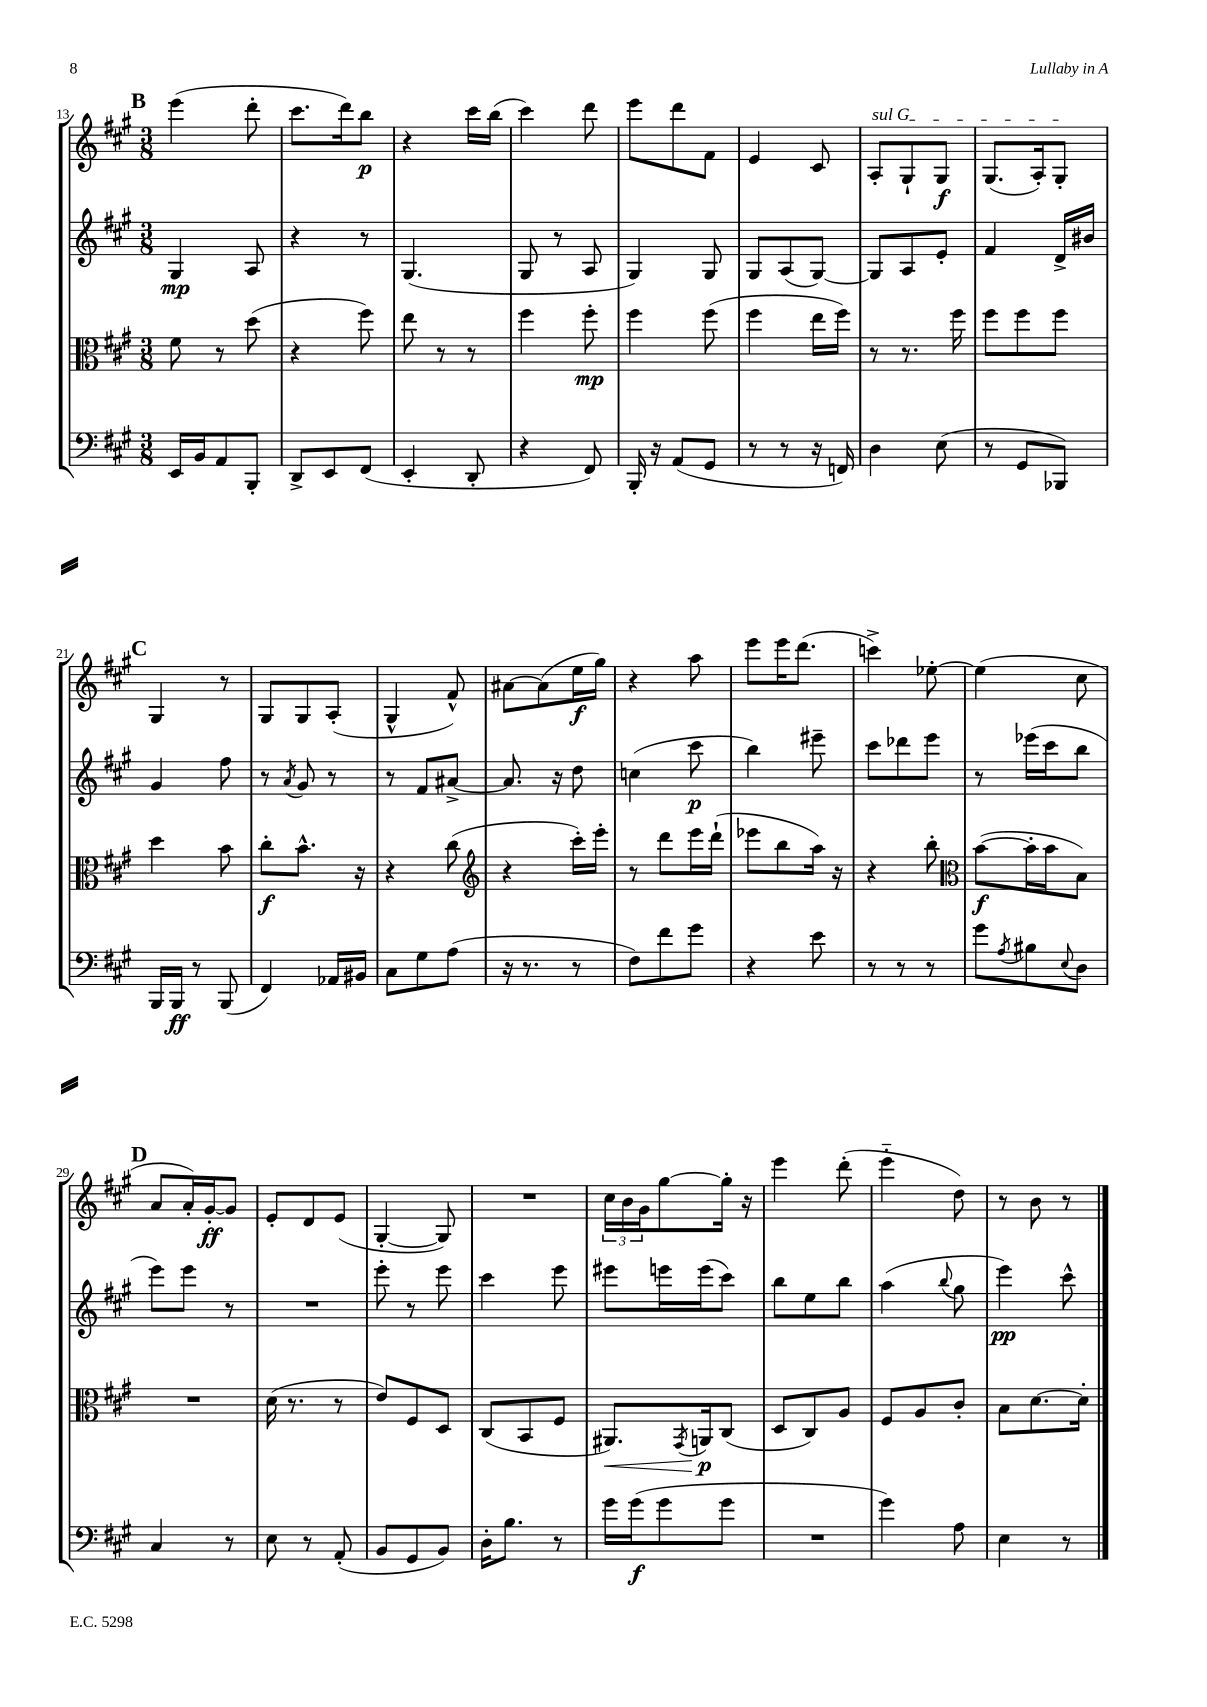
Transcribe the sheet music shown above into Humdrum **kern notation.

**kern	**kern	**kern	**kern
*staff4	*staff3	*staff2	*staff1
*clefF4	*clefC3	*clefG2	*clefG2
*k[f#c#g#]	*k[f#c#g#]	*k[f#c#g#]	*k[f#c#g#]
*M3/8	*M3/8	*M3/8	*M3/8
16EE	8f#	4G#	(4eee
16BB	.	.	.
8AA	8r	.	.
8BBB'	(8dd	8A	8ddd'
=	=	=	=
8DD^	4r	4r	8.ccc#
8EE	.	.	.
.	.	.	16ddd)
(8FF#	8ff#)	8r	8bb
=	=	=	=
4EE'	8ee	(4.G#	4r
.	8r	.	.
8DD'	8r	.	16ccc#
.	.	.	(16bb
=	=	=	=
4r	4ff#	8G#	4ccc#)
.	.	8r	.
8FF#)	8ff#'	8A	8ddd
=	=	=	=
16BBB'	4ff#	4G#)	8eee
16r	.	.	.
(8AA	.	.	8ddd
8GG#	(8ff#	8G#	8f#
=	=	=	=
8r	4ff#	8G#	4e
8r	.	(8A	.
16r	16ee	[8G#)	8c#
16FF)	16ff#)	.	.
=	=	=	=
4D	8r	8G#]	8A'
.	8.r	8A	8G#`
(8E	.	8e'	8G#
.	16ff#	.	.
=	=	=	=
8r	8ff#	4f#	(8.G#
8GG#	8ff#	.	.
.	.	.	16A')
8BBB-)	8ff#	16d^	8G#'
.	.	16b#	.
=	=	=	=
16BBB	4dd	4g#	4G#
16BBB	.	.	.
8r	.	.	.
(8BBB	8b	8ff#	8r
=	=	=	=
4FF#)	8cc#'	8r	8G#
.	.	8qa	.
.	8.b^^	8g#	8G#
16AA-	.	8r	(8A'
16BB#	16r	.	.
=	=	=	=
8C#	4r	8r	4G#^^
8G#	.	8f#	.
(8A	(8cc#	[8a#^	8f#^^)
=	=	=	=
*	*clefG2	*	*
16r	4r	8.a#]	[8a#
8.r	.	.	.
.	.	.	(8a#]
.	.	16r	.
8r	16ccc#')	8dd	16ee
.	16eee'	.	16gg#)
=	=	=	=
8F#)	8r	(4cc	4r
8f#	8ddd	.	.
8g#	16eee	8ccc#	8aa
.	(16ddd`	.	.
=	=	=	=
4r	8eee-	4bb)	8eee
.	8bb	.	16eee
.	.	.	(8.ddd
8e	16aa)	8eee#~	.
.	16r	.	.
=	=	=	=
8r	4r	8ccc#	4ccc^)
8r	.	8ddd-	.
8r	8bb'	8eee	[8ee-'
=	=	=	=
*	*clefC3	*	*
8g#	([8b	8r	(4ee-]
8qA	.	.	.
8B#	16b']	(16eee-	.
.	16b	16ccc#	.
8qqE	.	.	.
8D	8B)	8bb	8cc#
=	=	=	=
4C#	4.r	8eee)	8a
.	.	8eee	16a')
.	.	.	[16g#'
8r	.	8r	8g#]
=	=	=	=
8E	(16d	4.r	8e'
.	8.r	.	.
8r	.	.	8d
(8AA'	8r	.	(8e
=	=	=	=
8BB	8e)	8eee'	[4G#'
8GG#	8F#	8r	.
8BB)	8D	8eee	8G#])
=	=	=	=
16D'	(8C#	4ccc#	4.r
8.B	.	.	.
.	8BB	.	.
8r	8F#	8eee	.
=	=	=	=
16g#	8.AA#)	8eee#	24cc#
.	.	.	24b
(16g#	.	.	.
.	.	.	24g#
8g#	.	16eee	[8gg#
.	8qGG#	.	.
.	16AA	(16eee	.
8g#	(8C#	8ccc#)	16gg#']
.	.	.	16r
=	=	=	=
4.r	8D	8bb	4eee
.	8C#)	8ee	.
.	8A	8bb	(8ddd'
=	=	=	=
4g#)	8F#	(4aa	4eee'~
.	8A	.	.
.	.	8qqbb	.
8A	8c#'	8gg#	8dd)
=	=	=	=
4E	8B	4eee)	8r
.	[8.d	.	8b
8r	.	8ccc#^^	8r
.	16d']	.	.
==	==	==	==
*-	*-	*-	*-
